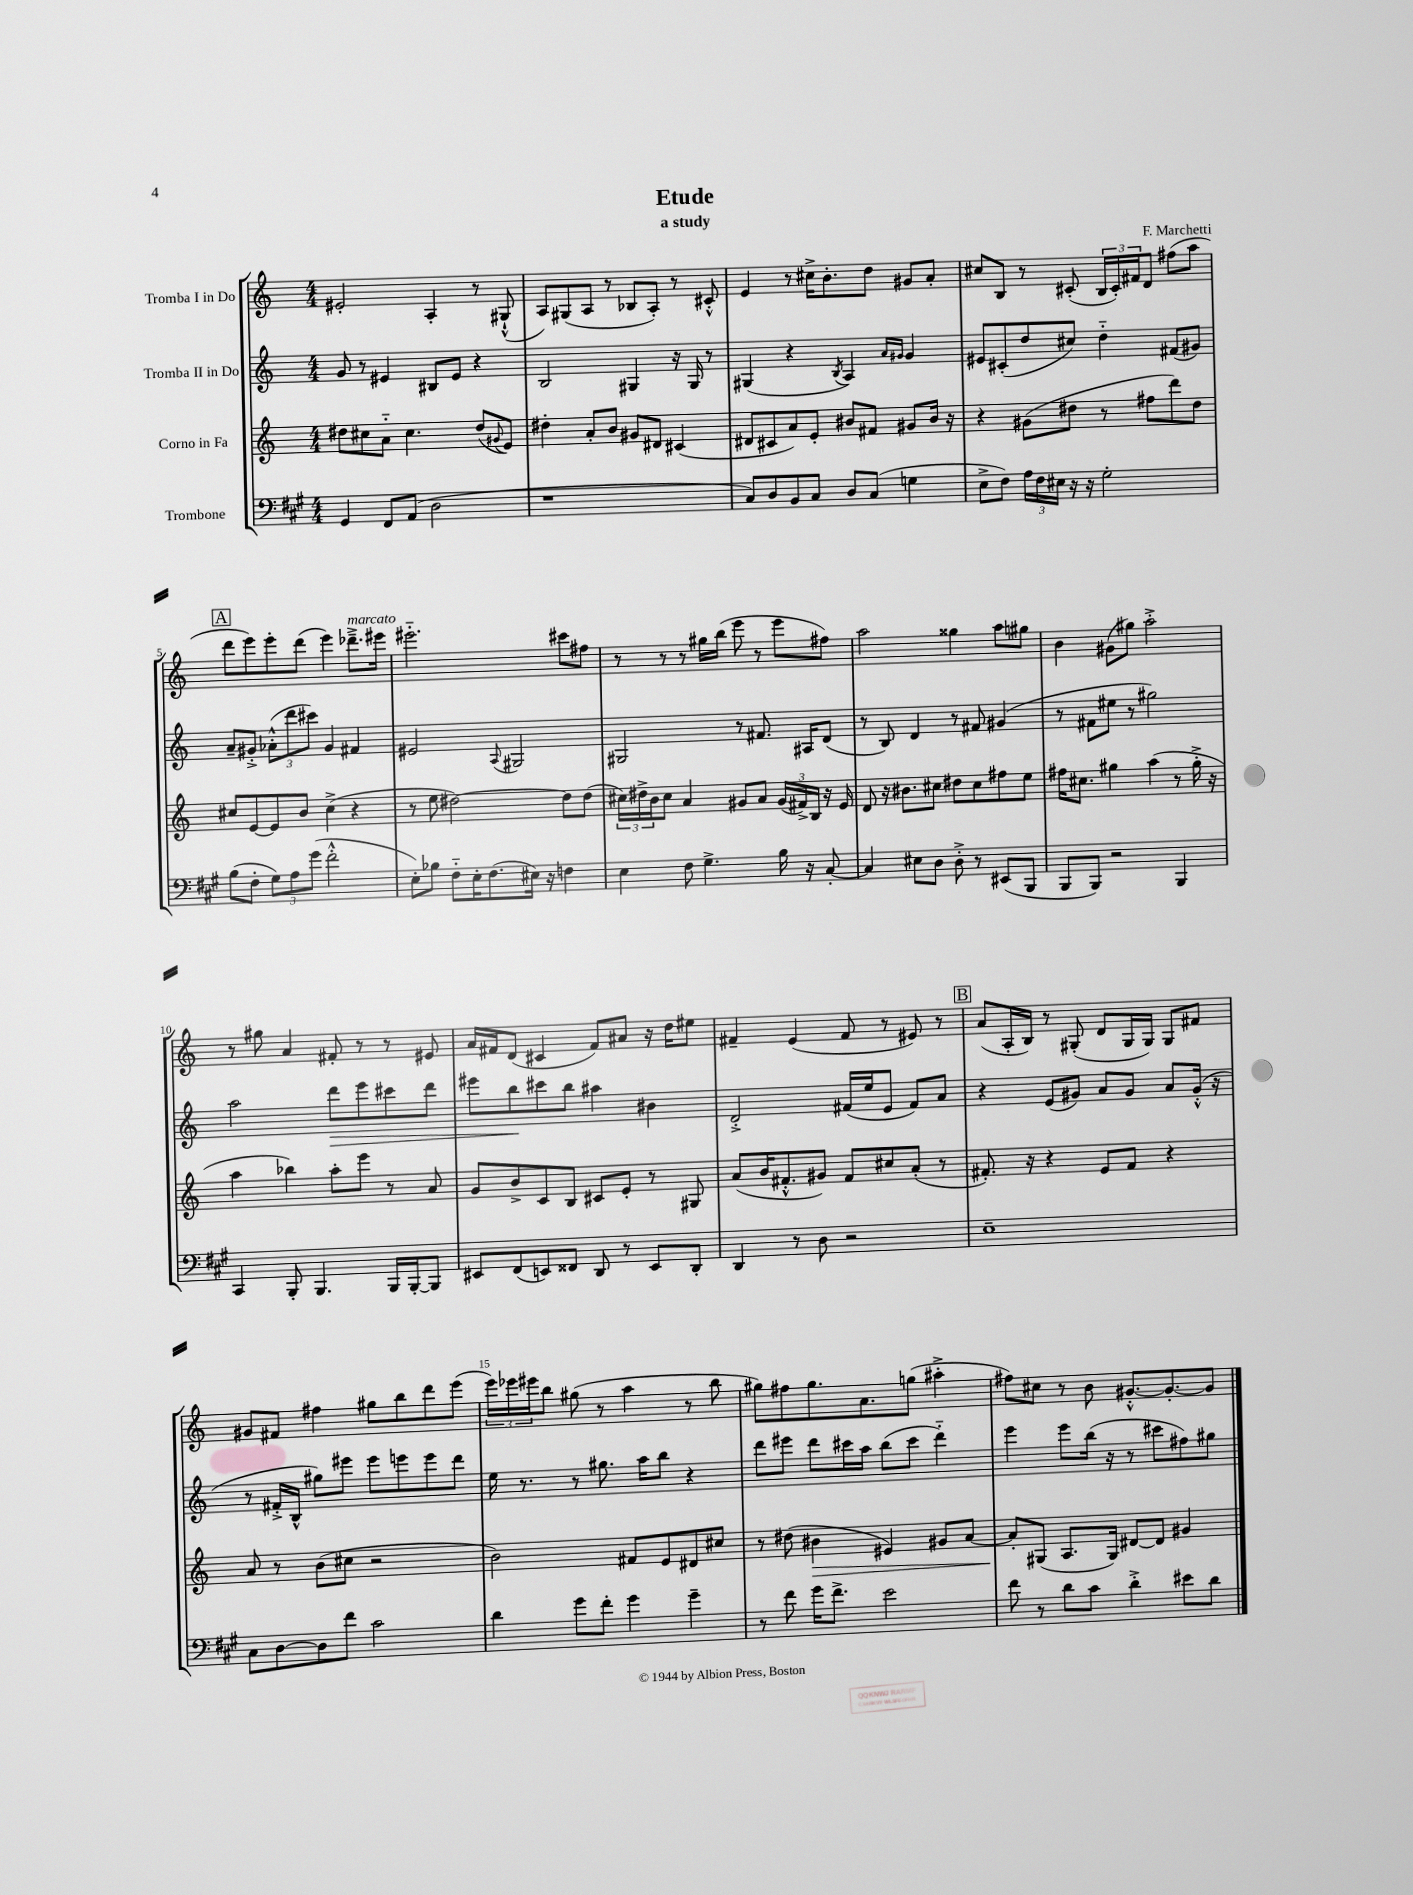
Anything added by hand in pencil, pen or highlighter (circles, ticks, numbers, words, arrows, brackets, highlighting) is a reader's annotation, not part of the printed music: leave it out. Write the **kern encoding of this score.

**kern	**kern	**dynam	**kern	**dynam	**kern
*part4	*part3	*part3	*part2	*part2	*part1
*staff4	*staff3	*staff3	*staff2	*staff2	*staff1
*I"Trombone	*I"Corno in Fa	*	*I"Tromba II in Do	*	*I"Tromba I in Do
*clefF4	*clefG2	*	*clefG2	*	*clefG2
*k[f#c#g#]	*k[]	*	*k[]	*	*k[]
*M4/4	*M4/4	*	*M4/4	*	*M4/4
=1	=1	=1	=1	=1	=1
4GG#/	8dd#X\L	.	8g/	.	2e#X'/
.	8cc#X\	.	8r	.	.
8FF#/L	8a\J	.	4e#X/	.	.
(8AA/J	4.cc#\	.	.	.	.
2D\	.	.	8B#X/L	.	4A'/
.	.	.	8e#/J	.	.
.	(8dd#/L	.	4r	.	8r
.	8qqg#X/	.	.	.	.
.	8e/J)	.	.	.	(8G#X`^^/
=2	=2	=2	=2	=2	=2
1r	4dd#X'\	.	2B/	.	8A/L)
.	.	.	.	.	(8G#X/
.	8a'/L	.	.	.	8A/J
.	8b/J	.	.	.	8r
.	8g#X/L	.	4G#X/	.	8B-X/L
.	8d#X/J	.	.	.	8A'/J)
.	(4c#X/	.	16r	.	8r
.	.	.	16G#/	.	.
.	.	.	8r	.	8c#X'^^/
=3	=3	=3	=3	=3	=3
8C#/L)	8d#X/L	.	(4G#X/	.	4e/
8D/	8c#X/	.	.	.	.
8BB/	8a/)	.	4r	.	8r
8C#/J	8e'/J	.	.	.	16cc#X^\KL
.	.	.	.	.	8.b'\
.	.	.	8qB/	.	.
8D/L	8b#X/L	.	4A/)	.	.
(8C#/J	8f#X/J	.	.	.	8dd\J
.	.	.	16qqa/LL	.	.
.	.	.	16qqg#X/JJ	.	.
4Gn\	8g#X/L	.	4g#/	.	8g#X/L
.	16b#/Jk	.	.	.	8a'/J
.	16r	.	.	.	.
=4	=4	=4	=4	=4	=4
8E^\L	4r	.	8e#X/L	.	8cc#X/L
8F#\J)	.	.	(8c#X'/	.	8B/J
24A\LL	(8g#X\L	.	8dd/	.	8r
24F#\	.	.	.	.	.
24E#X\JJ	.	.	.	.	.
16r	8dd#X\J	.	8cc#X/J)	.	(8c#X'/
16r	.	.	.	.	.
2G#'\	8r	.	4dd\	.	24B/LL
.	.	.	.	.	24c#'/)
.	.	.	.	.	24f#X/J
.	8ff#X\L	.	.	.	8d/J
.	8ddd\)	.	(8f#X/L	.	(8ff#X\L
.	8dd#\J	.	8g#X/J)	.	8aa\J
!!LO:LB:g=z
!!LO:REH:place=s1:t=A
=5	=5	=5	=5	=5	=5
(8B\L	8cc#X/L	.	8a~/L	.	8ddd\L
8F#'\J	[8e/	.	8g#X'^/J	.	8eee\)
12G#\L)	8e/]	.	(12a-X'^^\L	.	8eee'\
12A\	.	.	12ddd\	.	.
.	8b/J	.	.	.	(8ddd\J
(12g#\J	.	.	12ccc#X\J)	.	.
2f#'^^\	(4cc#^\	.	4g#/	.	4eee\)
!	!	!	!	!	!LO:TX:a:i:t=marcato
.	4r	.	4f#X/	.	8.ddd-X~^\L
.	.	.	.	.	16eee#X\Jk
=6	=6	=6	=6	=6	=6
8E'\L)	8r	.	2e#X/	.	2.eee#X\
8B-X\J	8ee\	.	.	.	.
8F#\L	[2dd#X\)	.	.	.	.
16E'\K	.	.	.	.	.
(8.F#\	.	.	.	.	.
.	.	.	8qqA/	.	.
.	.	.	2G#X/	.	.
16E#X\Jk)	.	.	.	.	.
16r	.	.	.	.	.
4Fn\	8dd#\L]	.	.	.	8ccc#X\L
.	(8dd#\J	.	.	.	8ff#X\J
=7	=7	=7	=7	=7	=7
4E\	24cc#X\LL)	.	2G#X/	.	8r
.	24dd#X^\	.	.	.	.
.	24b\J	.	.	.	.
.	8cc#\J	.	.	.	8r
8F#\	4a/	.	.	.	8r
4.G#^\	.	.	.	.	16gg#X\LL
.	.	.	.	.	(16bb\JJ
.	8g#X/L	.	8r	.	8eee\
.	8a/J	.	8.f#X/	.	8r
16B\	(24g#/LL	.	.	.	8eee\L
.	24f#X^/)	.	.	.	.
16r	.	.	16A#X/KL	.	.
.	24B/JJ	.	.	.	.
[8C#'/	16r	.	(8d/J	.	8ff#X\J)
.	16e/	.	.	.	.
=8	=8	=8	=8	=8	=8
4C#/]	8d/	.	8r	.	2aa\
.	16r	.	8B/)	.	.
.	8.b#X\L	.	.	.	.
8E#X\L	.	.	4d/	.	.
8D\J	8cc#X\J	.	.	.	.
8D'^\	8dd#X\L	.	8r	.	4gg##X\
8r	8cc#\	.	8f#X/	.	.
(8EE#X/L	8ff#X\	.	(4g#X/	.	8aa\L
8BBB/J	8ee\J	.	.	.	8gg#X\J
=9	=9	=9	=9	=9	=9
8BBB/L	16ff#X\KL	.	8r	.	4b\
.	8.cc#X\J	.	.	.	.
8BBB/J)	.	.	8f#X\L	.	.
2r	4gg#X\	.	8ee#X\J	.	(8g#X\L
.	.	.	8r	.	8gg#X\J)
.	(4aa\	.	2gg#X\)	.	2aa'^\
4BBB/	8r	.	.	.	.
.	16gg#'^\	.	.	.	.
.	16r	.	.	.	.
!!LO:LB:g=z
=10	=10	=10	=10	=10	=10
4CC#/	4aa\	.	2aa\	.	8r
.	.	.	.	.	8gg#X\
8BBB'/	4bb-X\)	.	.	.	4a/
4.BBB/	.	.	.	.	.
!	!	!	!	!LO:HP:b	!
.	8aa'\L	.	8ddd\L	>	8f#X'/
.	8eee\J	.	8eee\	.	8r
16BBB/LL	8r	.	8ccc#X\	.	8r
[16BBB'/J	.	.	.	.	.
8BBB/J]	8a/	.	8ddd\J	.	8e#X/
=11	=11	=11	=11	=11	=11
8EE#X/L	8g/L	.	8eee#X\L	.	16a/LL
.	.	.	.	.	16f#X/J
(8FF#/	8b^/	.	8bb\	.	(8d/J
8EEn/)	8c/	.	8ccc#X\	]	4c#X/
8FF##X/J	8B/J	.	8bb\J	.	.
8DD/	8c#X/L	.	4aa#X\	.	8f#/L)
8r	8e'/J	.	.	.	8a#X/J
8EE/L	8r	.	4b#X\	.	16r
.	.	.	.	.	16dd\KL
8DD'/J	8G#X/	.	.	.	8ee#X\J
=12	=12	=12	=12	=12	=12
4DD/	(8a/L	.	2d'^/	.	4f#X~/
.	16b/K	.	.	.	.
.	8.f#X'^^/	.	.	.	.
8r	.	.	.	.	(4e/
8D\	8g#X/J)	.	.	.	.
2r	8f#/L	.	(16f#X/LL	.	8f#/
.	.	.	16ee/J	.	.
.	8cc#X/	.	8e/J	.	8r
.	(8a'/J	.	8f#/L)	.	8e#X/)
.	8r	.	8a/J	.	8r
!!LO:REH:place=s1:t=B
=13	=13	=13	=13	=13	=13
1E~	8.f#X'/)	.	4r	.	(8a/L
.	.	.	.	.	16A'/L
.	16r	.	.	.	16B/JJ)
.	4r	.	(8e/L	.	8r
.	.	.	8g#X/J)	.	(8G#X'/
.	8e/L	.	8a/L	.	8d/L
.	8f#/J	.	8g#/J	.	16G#/L
.	.	.	.	.	16G#/JJ)
.	4r	.	8a/L	.	8G#/L
.	.	.	(16g#'^^/Jk	.	8f#X/J
.	.	.	16r	.	.
!!LO:LB:g=z
=14	=14	=14	=14	=14	=14
8C#\L	8a/	.	8r	.	8g#X/L
[8D\	8r	.	16f#X'^/LL	.	8f#X/J
.	.	.	16B^^/JJ	.	.
8D\]	(8b\L	.	8gg#X\L)	.	4ff#X\
8f#\J	8cc#X\J	.	8eee#X\J	.	.
2c#\	2r	.	8eee#\L	.	8gg#X\L
.	.	.	8eeen\	.	8bb\
.	.	.	8eee\	.	8ddd\
.	.	.	8ddd\J	.	(8eee\J
=15	=15	=15	=15	=15	=15
4d\	2b\)	.	16ee\	.	24eee\LL)
.	.	.	.	.	24eee-X\
.	.	.	8.r	.	.
.	.	.	.	.	24eee#X\J
.	.	.	.	.	8bb\J
8g#\L	.	.	8r	.	(8gg#X\
8f#'\J	.	.	8.gg#X\	.	8r
4g#\	8f#X/L	.	.	.	4aa\
.	.	.	16aa\KL	.	.
.	8e/	.	8bb\J	.	.
4g#~\	8d#X/	.	4r	.	8r
.	8cc#X/J	.	.	.	8bb\
=16	=16	=16	=16	=16	=16
8r	8r	.	8ddd\L	.	8gg#X\L)
8f#\	(8dd#X\	.	8eee#X\J	.	8ff#X\
!	!	!LO:HP:b	!	!	!
16g#\KL	4b#X\	>	8ddd\L	.	8.gg#\
8.f#^\J	.	.	.	.	.
.	.	.	16ccc#X\L	.	.
.	.	.	16aa\JJ	.	8.a\
2e\	4e#X/)	.	(8bb\L	.	.
.	.	.	8ccc#\J	.	(8ggn\J
.	8g#X/L	.	4ddd\)	.	4aa#X'^\
.	[8a/J	.	.	.	.
=17	=17	=17	=17	=17	=17
8f#\	8a'/L]	.	4eee\	.	8ff#X\L)
8r	(8G#X/J	]	.	.	8cc#X\J
8d\L	8.A/L	.	8eee\L	.	8r
8c#\J	.	.	(16bb\Jk	.	8b\
.	16G#/Jk)	.	16r	.	.
4d'^\	[8d#X/L	.	8r	.	[8.g#X'^^/L
.	8d#/J]	.	8ccc#X\L	.	.
.	.	.	.	.	8.g#'/_
8e#X\L	4g#X/	.	8ff#X\)	.	.
8d\J	.	.	8gg#X\J	.	8g#/J]
==	==	==	==	==	==
*-	*-	*-	*-	*-	*-
